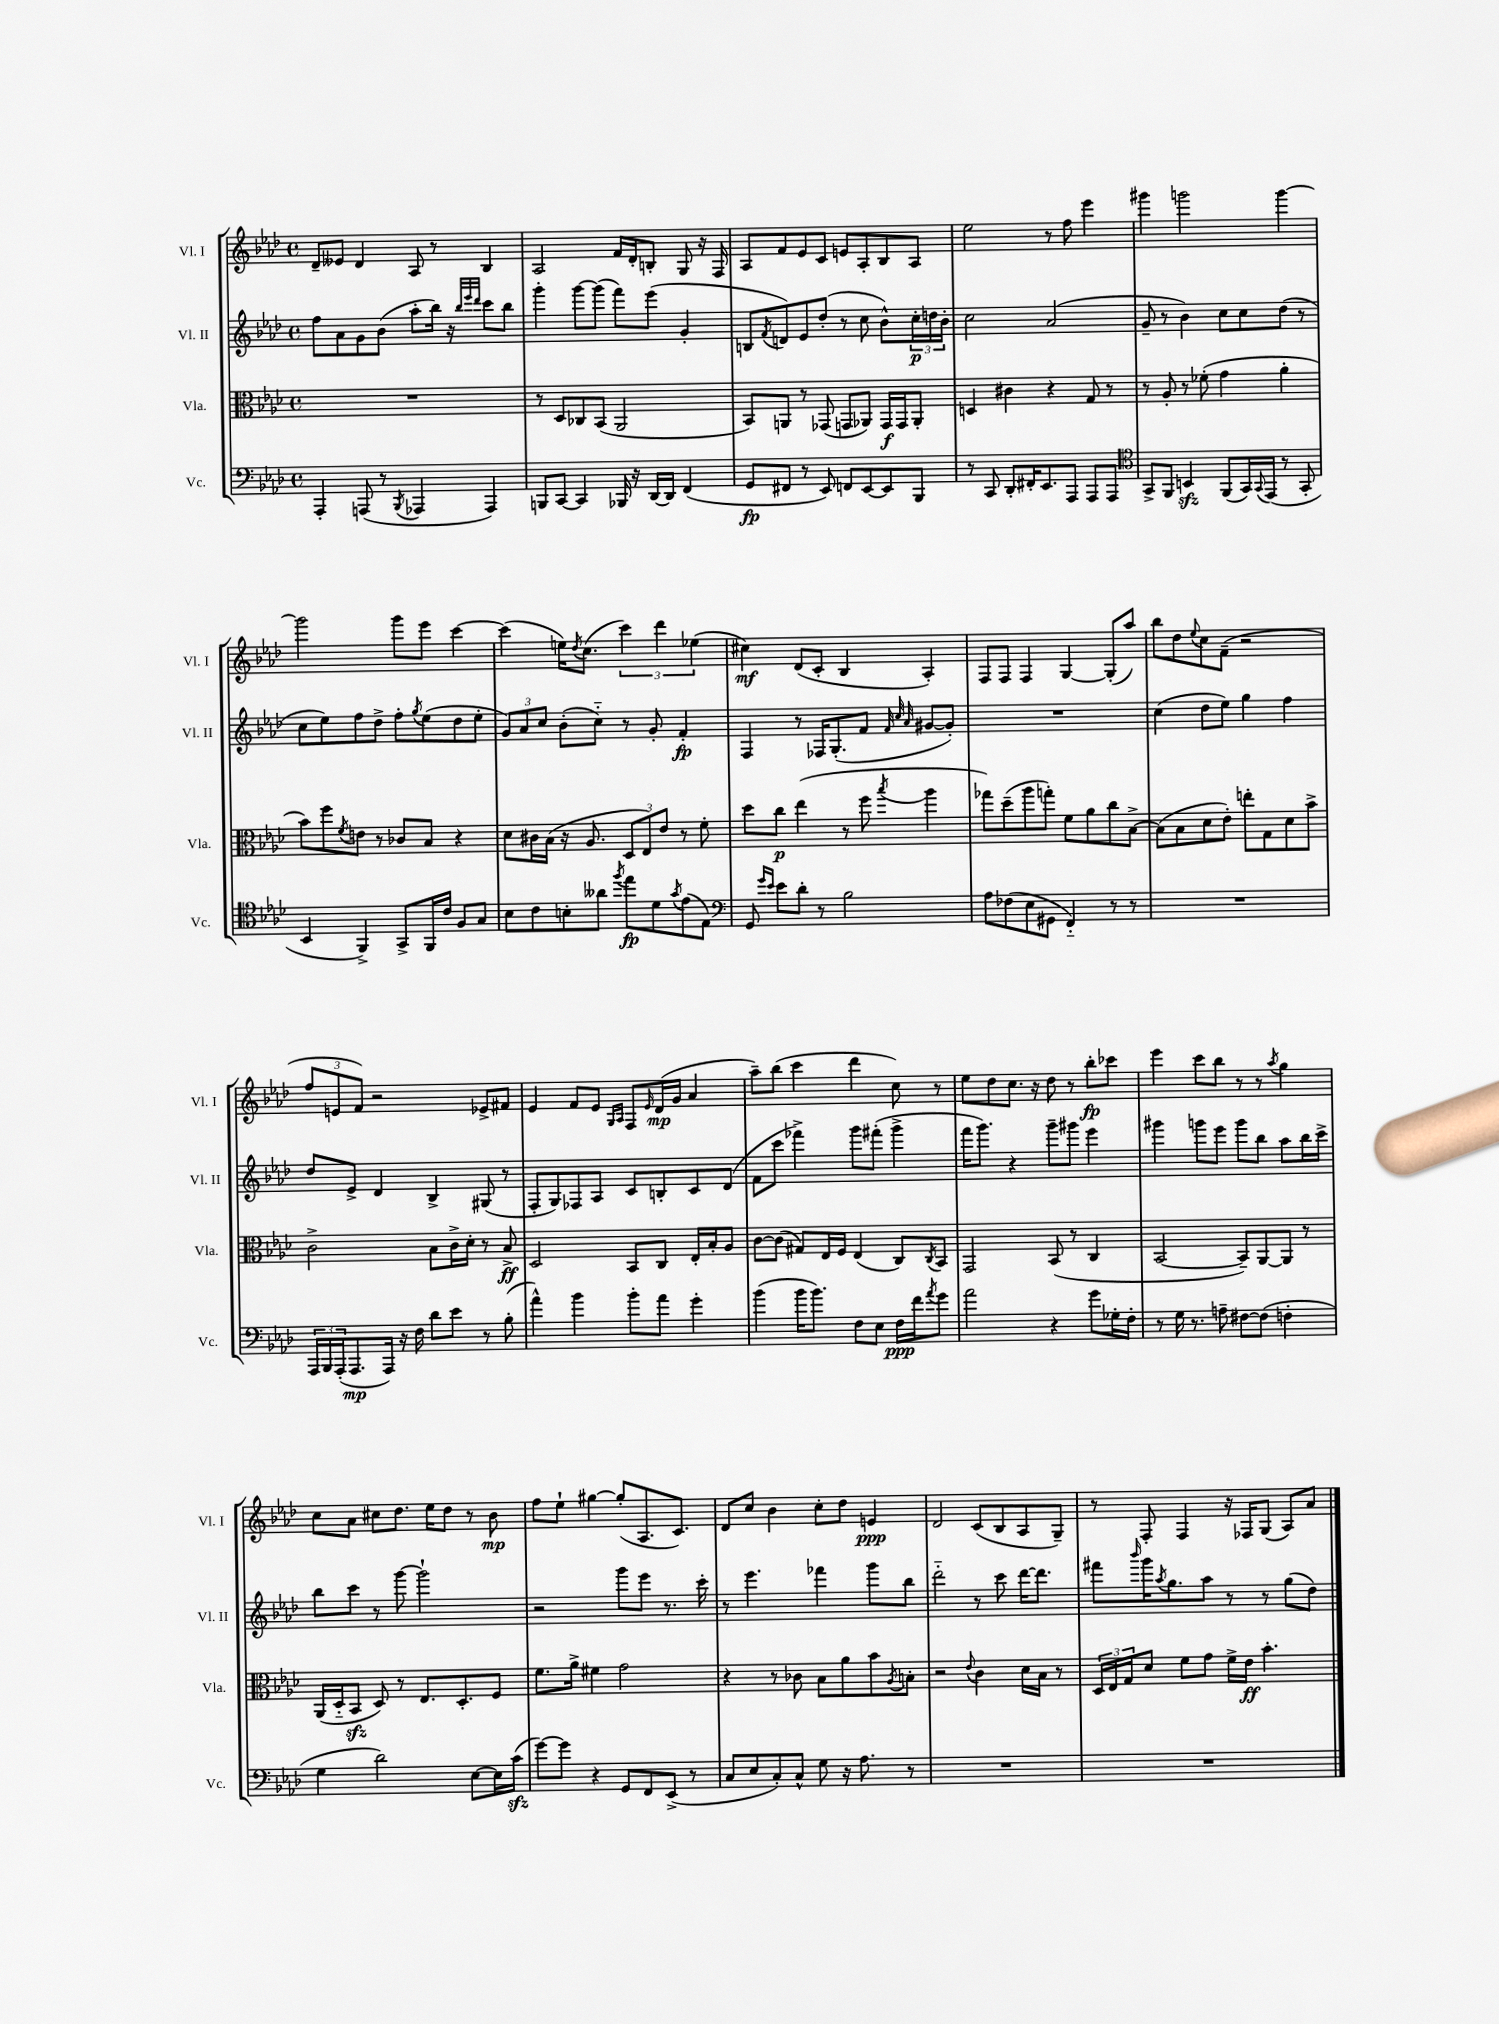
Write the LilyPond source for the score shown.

<<
\new StaffGroup <<
\new Staff = "s0" \with { instrumentName = "Vl. I" shortInstrumentName = "Vl. I" } {
    \clef treble \key aes \major \defaultTimeSignature \time 4/4
    des'8-- eeses'8 des'4 aes8 r8 bes4 |
    aes2 f'16 des'16-. b8-. g8 r16 f16 |
    aes8 f'8 ees'8 c'8 e'8 aes8-. bes8 aes8 |
    ees''2 r8 f''8 ees'''4 |
    gis'''4 g'''2 g'''4~ |
    g'''2 g'''8 ees'''8 c'''4~ |
    c'''4( e''16) \acciaccatura { des''8 } c''8.( \tuplet 3/2 { c'''4) des'''4 ees''4( } |
    cis''4\mf) des'8( c'8-. bes4 aes4-.) |
    f8 f8 f4 g4~ g8-.( aes''8) |
    bes''8 des''8 \appoggiatura { ees''8 } c''8 f'8--( r2 |
    \tuplet 3/2 { f''8 e'8 f'8) } r2 ees'8-> fis'8 |
    ees'4 f'8 ees'8 \grace { g16 aes16 } f8 \grace { ees'16 } des'16\mp( g'16 aes'4 |
    aes''8--) bes''8( c'''4 des'''4 c''8) r8 |
    ees''8 des''8 c''8. r16 des''8 r8 bes''8-.\fp ces'''8 |
    ees'''4 c'''8 bes''8 r8 r8 \acciaccatura { aes''8 } g''4 |
    c''8 aes'8 cis''8 des''8. ees''16 des''8 r8 bes'8\mp |
    f''8 ees''8-! gis''4~ gis''8-.( aes8. c'8.) |
    des'8 c''8 bes'4 c''8-. des''8 e'4\ppp |
    des'2 c'8( bes8 aes8 g8--) |
    r8 f8-. f4 r16 fes16 g8( aes8) aes'8 \bar "|." |
}
\new Staff = "s1" \with { instrumentName = "Vl. II" shortInstrumentName = "Vl. II" } {
    \clef treble \key aes \major \defaultTimeSignature \time 4/4
    f''8 aes'8 g'8 bes'8( aes''8-. bes''16) r16 \grace { bes''32 ees'''32 des'''32 } c'''8 bes''8 |
    g'''4-. g'''8~ g'''8( f'''8) ees'''8( g'4-. |
    b8 \acciaccatura { f'8 } d'8) ees'8 des''8-.( r8 c''8 bes'8-^) \tuplet 3/2 { c''16-.\p d''16 bes'16-. } |
    c''2 aes'2( |
    g'8-- r8 bes'4) c''8 c''8 des''8( r8 |
    c''8 ees''8) f''8 des''8-> f''8-. \acciaccatura { g''8 } ees''8( des''8 ees''8-. |
    \tuplet 3/2 { g'8) aes'8 c''8 } bes'8-.( c''8-_) r8 g'8-. f'4-.\fp |
    f4 r8 fes16 g8.-.( f'8 \grace { f'32 c''32 aes'32 } gis'8~ gis'8-.) |
    R1 |
    c''4( des''8 ees''8) g''4 f''4 |
    des''8 ees'8-> des'4 bes4-> gis8( r8 |
    f8-. g8) fes8 aes8 c'8 b8-. c'8 des'8( |
    f'8 c'''8 fes'''4->) g'''8 fis'''8-.( g'''4-> |
    f'''16 g'''8.) r4 g'''8-- gis'''8 ees'''4 |
    gis'''4 g'''8 ees'''8 g'''8 bes''8 aes''8 bes''16 c'''16-> |
    bes''8 c'''8 r8 g'''8~ g'''2-! |
    r2 g'''8 ees'''8 r8. c'''16-. |
    r8 ees'''4. fes'''4 g'''8 bes''8 |
    des'''2-_ r8 c'''8 des'''16~ des'''8. |
    fis'''8 \grace { bes'''16 } g'''16 \acciaccatura { aes''8 } g''8. aes''8 r8 r8 g''8( des''8) \bar "|." |
}
\new Staff = "s2" \with { instrumentName = "Vla." shortInstrumentName = "Vla." } {
    \clef alto \key aes \major \defaultTimeSignature \time 4/4
    R1 |
    r8 des8 ces8 bes,8( aes,2 |
    bes,8) a,8 r8 ges,8( g,8 aes,8) g,16\f g,16 aes,8-. |
    d4 cis'4 r4 g8 r8 |
    r8 aes8-. r8 fes'8-.( g'4 aes'4-. |
    bes'8) f''8 \acciaccatura { f'8 } e'8 r8 ces'8 bes8 r4 |
    des'8 cis'16 bes16( r16 aes8. \tuplet 3/2 { des8 ees8) ees'8 } r8 f'8-. |
    des''8 c''8\p ees''4( r8 f''8 \acciaccatura { bes''8 } aes''4 |
    ges''8) des''8--( aes''8 g''8-.) f'8 aes'8 c''8 bes8~-> |
    bes8( bes8 des'8 ees'8-.) e''8-. g8 des'8 bes'8-> |
    c'2-> bes8 c'16-> des'16-. r8 bes8->\ff |
    des2 bes,8 c8 ees16-. bes16-. aes8 |
    c'8~ c'8( gis8) ees16 f16 ees4( c8) \acciaccatura { c8 } bes,8 |
    g,2 bes,8( r8 c4 |
    bes,2~ bes,8--) aes,8~ aes,8 r8 |
    aes,16( des16-_ bes,8\sfz des8) r8 ees8. des8.-. f8 |
    f'8. aes'16-> fis'4 g'2 |
    r4 r8 ces'8 bes8 aes'8 bes'8 \acciaccatura { aes8 } b8-. |
    r2 \appoggiatura { ees'8 } c'4 des'16 bes16 r8 |
    \tuplet 3/2 { des16 ees16 g16 } des'8 f'8 g'8 f'16-> ees'16\ff bes'4.-. \bar "|." |
}
\new Staff = "s3" \with { instrumentName = "Vc." shortInstrumentName = "Vc." } {
    \clef bass \key aes \major \defaultTimeSignature \time 4/4
    aes,,4-. a,,8( r8 \acciaccatura { bes,,8 } aes,,4 aes,,4) |
    b,,8 c,8~ c,4 bes,,16 r16 des,16~ des,16 f,4( |
    g,8\fp fis,8 r8 ees,8) f,8 ees,8~ ees,8 bes,,8 |
    r8 c,8 des,8-. fis,16-. ees,8. aes,,8 aes,,8 aes,,8 |
    \clef tenor g,8-> f,8 b,4\sfz f,8( g,16) \appoggiatura { g,8 } ees,16( r8 g,8-. |
    bes,4 f,4->) g,8-> f,16 c'16 f8 g8 |
    bes8 c'8 b8-. aeses'8 \acciaccatura { f''8 } ees''8\fp des'8 \acciaccatura { g'8 } ees'8( ees8) |
    \clef bass g,8 \grace { g'16 ees'16 } ees'8 des'8-. r8 bes2 |
    aes8 fes8( ees8 gis,8 f,4-_) r8 r8 |
    R1 |
    \tuplet 3/2 { aes,,16 bes,,16 aes,,16-.( } aes,,8.\mp aes,,16) r16 f16 des'8 ees'8 r8 bes8-.( |
    aes'4-^) bes'4 bes'8-. aes'8 g'4-. |
    bes'4( bes'16 bes'8.) f8 ees8 f16\ppp f'16 \acciaccatura { aes'8 } g'8 |
    aes'2 r4 g'8 ges16-. f16-. |
    r8 g16 r8. a8-- fis8~ fis8( f4-. |
    g4 des'2) ees8~ ees16 c'16\sfz( |
    g'8~) g'8 r4 g,8 f,8 ees,8->( r8 |
    c8 ees8 c8-.) c8-^ g8 r16 aes8. r8 |
    R1 |
    R1 \bar "|." |
}
>>
>>
\layout { \context { \Score \remove "Bar_number_engraver" } }
